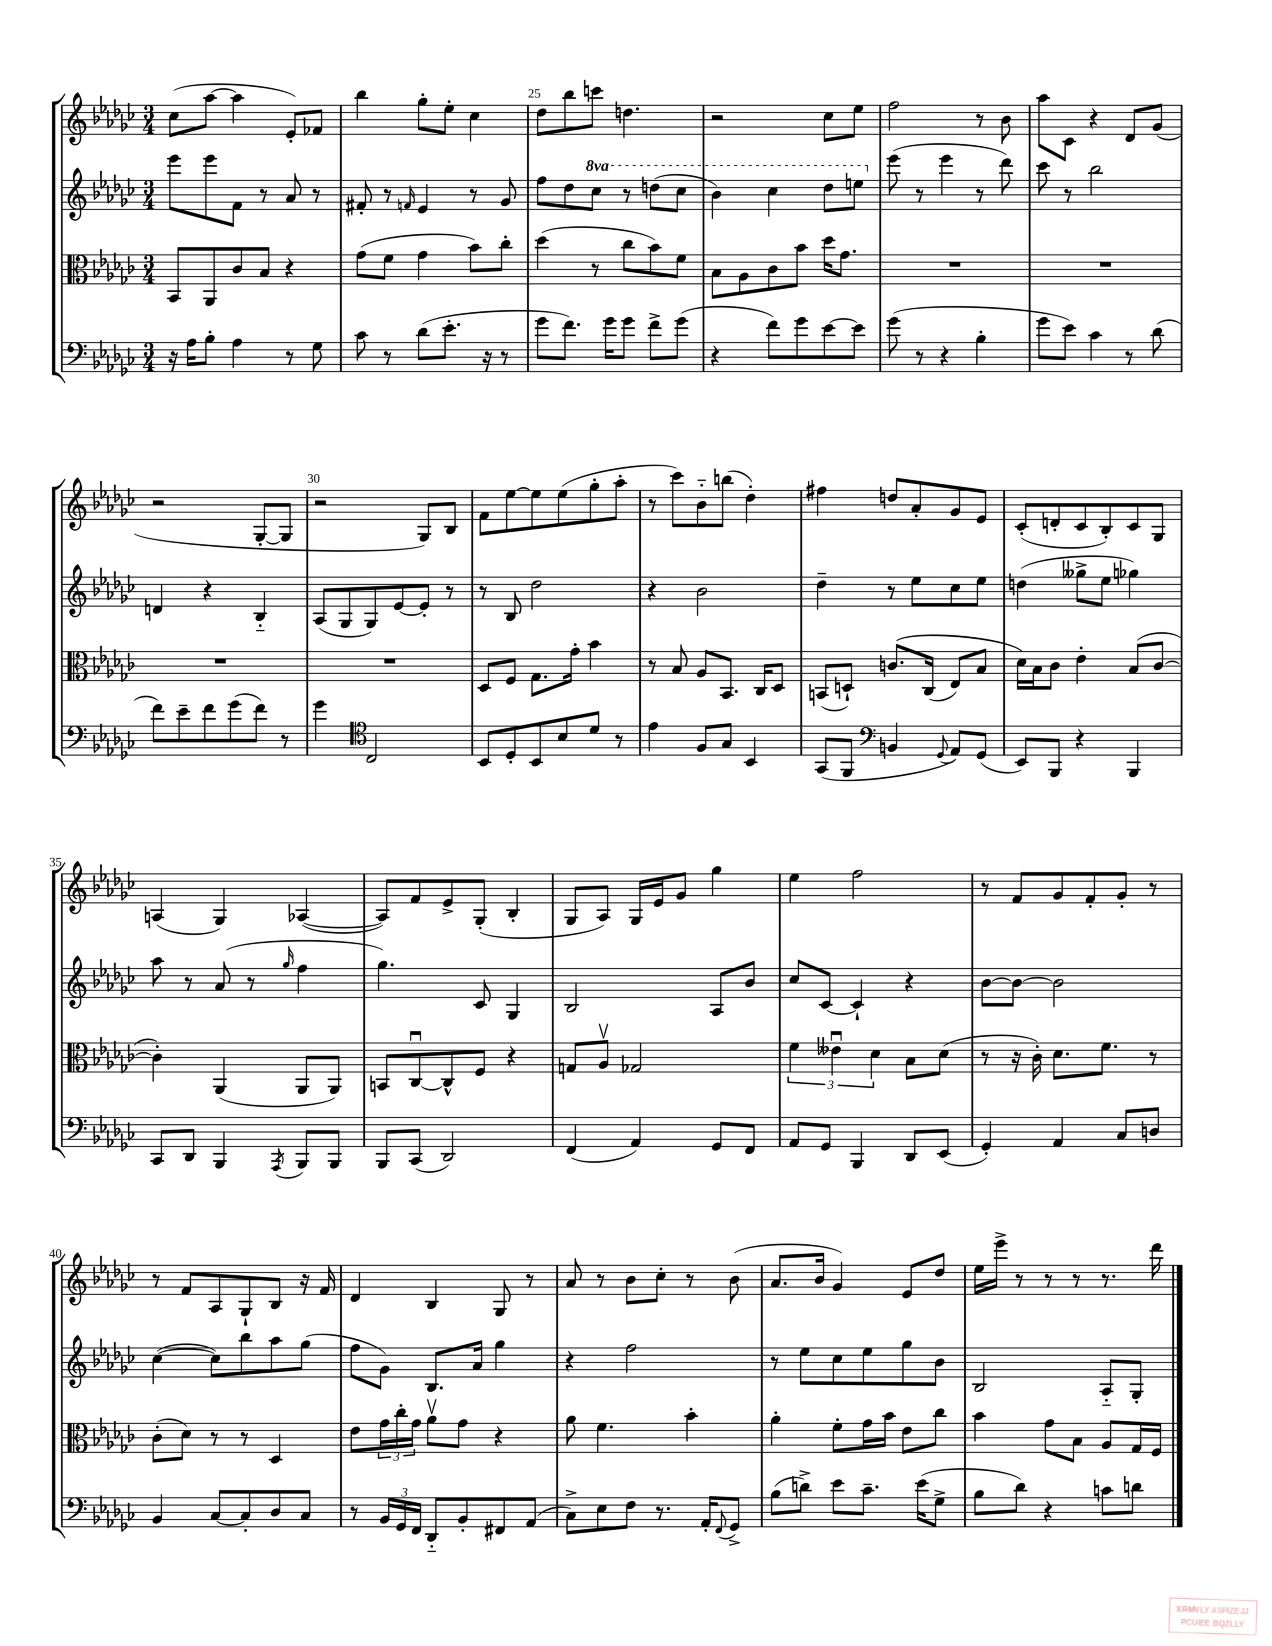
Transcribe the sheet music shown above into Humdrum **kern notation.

**kern	**kern	**kern	**kern
*staff4	*staff3	*staff2	*staff1
*clefF4	*clefC3	*clefG2	*clefG2
*k[b-e-a-d-g-c-]	*k[b-e-a-d-g-c-]	*k[b-e-a-d-g-c-]	*k[b-e-a-d-g-c-]
*M3/4	*M3/4	*M3/4	*M3/4
16r	8BB-	8eee-	(8cc-
16A-	.	.	.
8B-'	8AA-	8eee-	[8aa-
4A-	8c-	8f	4aa-]
.	8B-	8r	.
8r	4r	8a-	8e-')
8G-	.	8r	8f-
=	=	=	=
8c-	(8g-	8f#'	4bb-
8r	8f	8r	.
.	.	16qqf	.
(8d-	4g-	4e-	8gg-'
8.e-'	.	.	8ee-'
.	8b-)	8r	4cc-
16r	.	.	.
8r	8cc-'	8g-	.
=	=	=	=
8g-	(4dd-	8ff	8dd-
8.f)	.	8dd-	8bb-
.	8r	8ccc-	8ccc
16g-	.	.	.
8g-	8cc-	8r	4.dd
8f^	8b-)	(8ddd	.
(8g-	8f	8ccc-	.
=	=	=	=
4r	8B-	4bb-)	2r
.	8A-	.	.
8f)	8c-	4ccc-	.
8g-	8b-	.	.
[8e-	16dd-	8ddd-	8cc-
.	8.g-	.	.
8e-]	.	8eee	8ee-
=	=	=	=
(8g-	2.r	(8eee-	2ff
8r	.	8r	.
4r	.	4eee-	.
4B-'	.	8r	8r
.	.	8ddd-)	8b-
=	=	=	=
8g-	2.r	8ccc-	8aa-
8e-)	.	8r	8c-
4c-	.	2bb-	4r
8r	.	.	8d-
(8d-	.	.	(8g-
=	=	=	=
8f)	2.r	4d	2r
8e-~	.	.	.
8f	.	4r	.
(8g-	.	.	.
8f)	.	4B-'~	[8G-'
8r	.	.	8G-]
=	=	=	=
4g-	2.r	(8A-	2r
.	.	8G-	.
*clefC4	*	*	*
2C-	.	8G-)	.
.	.	[8e-	.
.	.	8e-']	8G-)
.	.	8r	8B-
=	=	=	=
8BB-	8D-	8r	8f
8D-'	8F	8B-	[8ee-
8BB-	8.G-	2dd-	8ee-]
8B-	.	.	(8ee-
.	16g-'	.	.
8d-	4b-	.	8gg-'
8r	.	.	8aa-'
=	=	=	=
4e-	8r	4r	8r
.	8B-	.	8ccc-)
8F	8A-	2b-	8b-'~
8G-	8.BB-	.	(8bb
4BB-	.	.	4dd-')
.	16C-	.	.
.	8D-	.	.
=	=	=	=
(8GG-	(8BB	4dd-~	4ff#
8FF	8D`)	.	.
*clefF4	*	*	*
4BB	&(8.c	8r	8dd
.	.	8ee-	8a-'
.	(16C-	.	.
8qqGG-	.	.	.
8AA-)	8E-)	8cc-	8g-
(8GG-	8B-	8ee-	8e-
=	=	=	=
8EE-)	16d-&)	(4dd	(8c-'
.	16B-	.	.
8BBB-	8c-	.	8d'
4r	4e-'	8gg--^	8c-
.	.	8ee-	8B-')
4BBB-	(8B-	4gg-)	8c-
.	[8c-	.	8G-
=	=	=	=
8CC-	4c-'])	8aa-	(4A
8DD-	.	8r	.
4BBB-	(4AA-	(8a-	4G-)
.	.	8r	.
8qAAA-	.	16qqgg-	.
8BBB-	8AA-	4ff	([4A-
8BBB-	8AA-)	.	.
=	=	=	=
8BBB-	8BB	4.gg-)	8A-])
(8CC-	[8C-u	.	8f
2DD-)	8C-^^]	.	8e-^
.	8F	8c-	(8G-'
.	4r	4G-	4B-'
=	=	=	=
(4FF	8G	2B-	8G-
.	8A-v	.	8A-)
4AA-)	2G-	.	16G-
.	.	.	16e-
.	.	.	8g-
8GG-	.	8A-	4gg-
8FF	.	8b-	.
=	=	=	=
8AA-	6f	8cc-	4ee-
8GG-	.	[8c-	.
.	6e--u	.	.
4BBB-	.	4c-`]	2ff
.	6d-	.	.
8DD-	8B-	4r	.
(8EE-	(8d-	.	.
=	=	=	=
4GG-')	8r	[8b-	8r
.	16r	8b-_	8f
.	16c-')	.	.
4AA-	8.d-	2b-]	8g-
.	.	.	8f'
.	8.f	.	.
8C-	.	.	8g-'
8D	8r	.	8r
=	=	=	=
4BB-	(8c-'	([4cc-	8r
.	8d-)	.	8f
[8C-	8r	8cc-])	8A-
8C-']	8r	8bb-	8G-`
8D-	4D-	8aa-	8B-
8C-	.	(8gg-	16r
.	.	.	16f
=	=	=	=
8r	8e-	8ff	4d-
24BB-	24g-	8g-)	.
24GG-	24cc-'	.	.
24FF	24g-	.	.
8DD-'~	8a-v	8.B-	4B-
8BB-'	8g-	.	.
.	.	16a-	.
8FF#	4r	4gg-	8G-
(8AA-	.	.	8r
=	=	=	=
8C-^)	8a-	4r	8a-
8E-	4.f	.	8r
8F	.	2ff	8b-
8.r	.	.	8cc-'
.	4b-'	.	8r
16AA-'	.	.	.
8qqFF	.	.	.
8GG-^	.	.	(8b-
=	=	=	=
(8B-	4a-'	8r	8.a-
8d^)	.	8ee-	.
.	.	.	16b-
8e-	8f'	8cc-	4g-)
8.c-~	16g-	8ee-	.
.	16b-	.	.
.	8e-	8gg-	8e-
(16e-	.	.	.
8G-^	8cc-	8b-	8dd-
=	=	=	=
8B-	4b-	2B-	16ee-
.	.	.	16eee-^
8d-)	.	.	8r
4r	8g-	.	8r
.	8B-	.	8r
8c	8A-	8A-'~	8.r
8d	16G-	8G-'	.
.	16F	.	16ddd-
==	==	==	==
*-	*-	*-	*-
